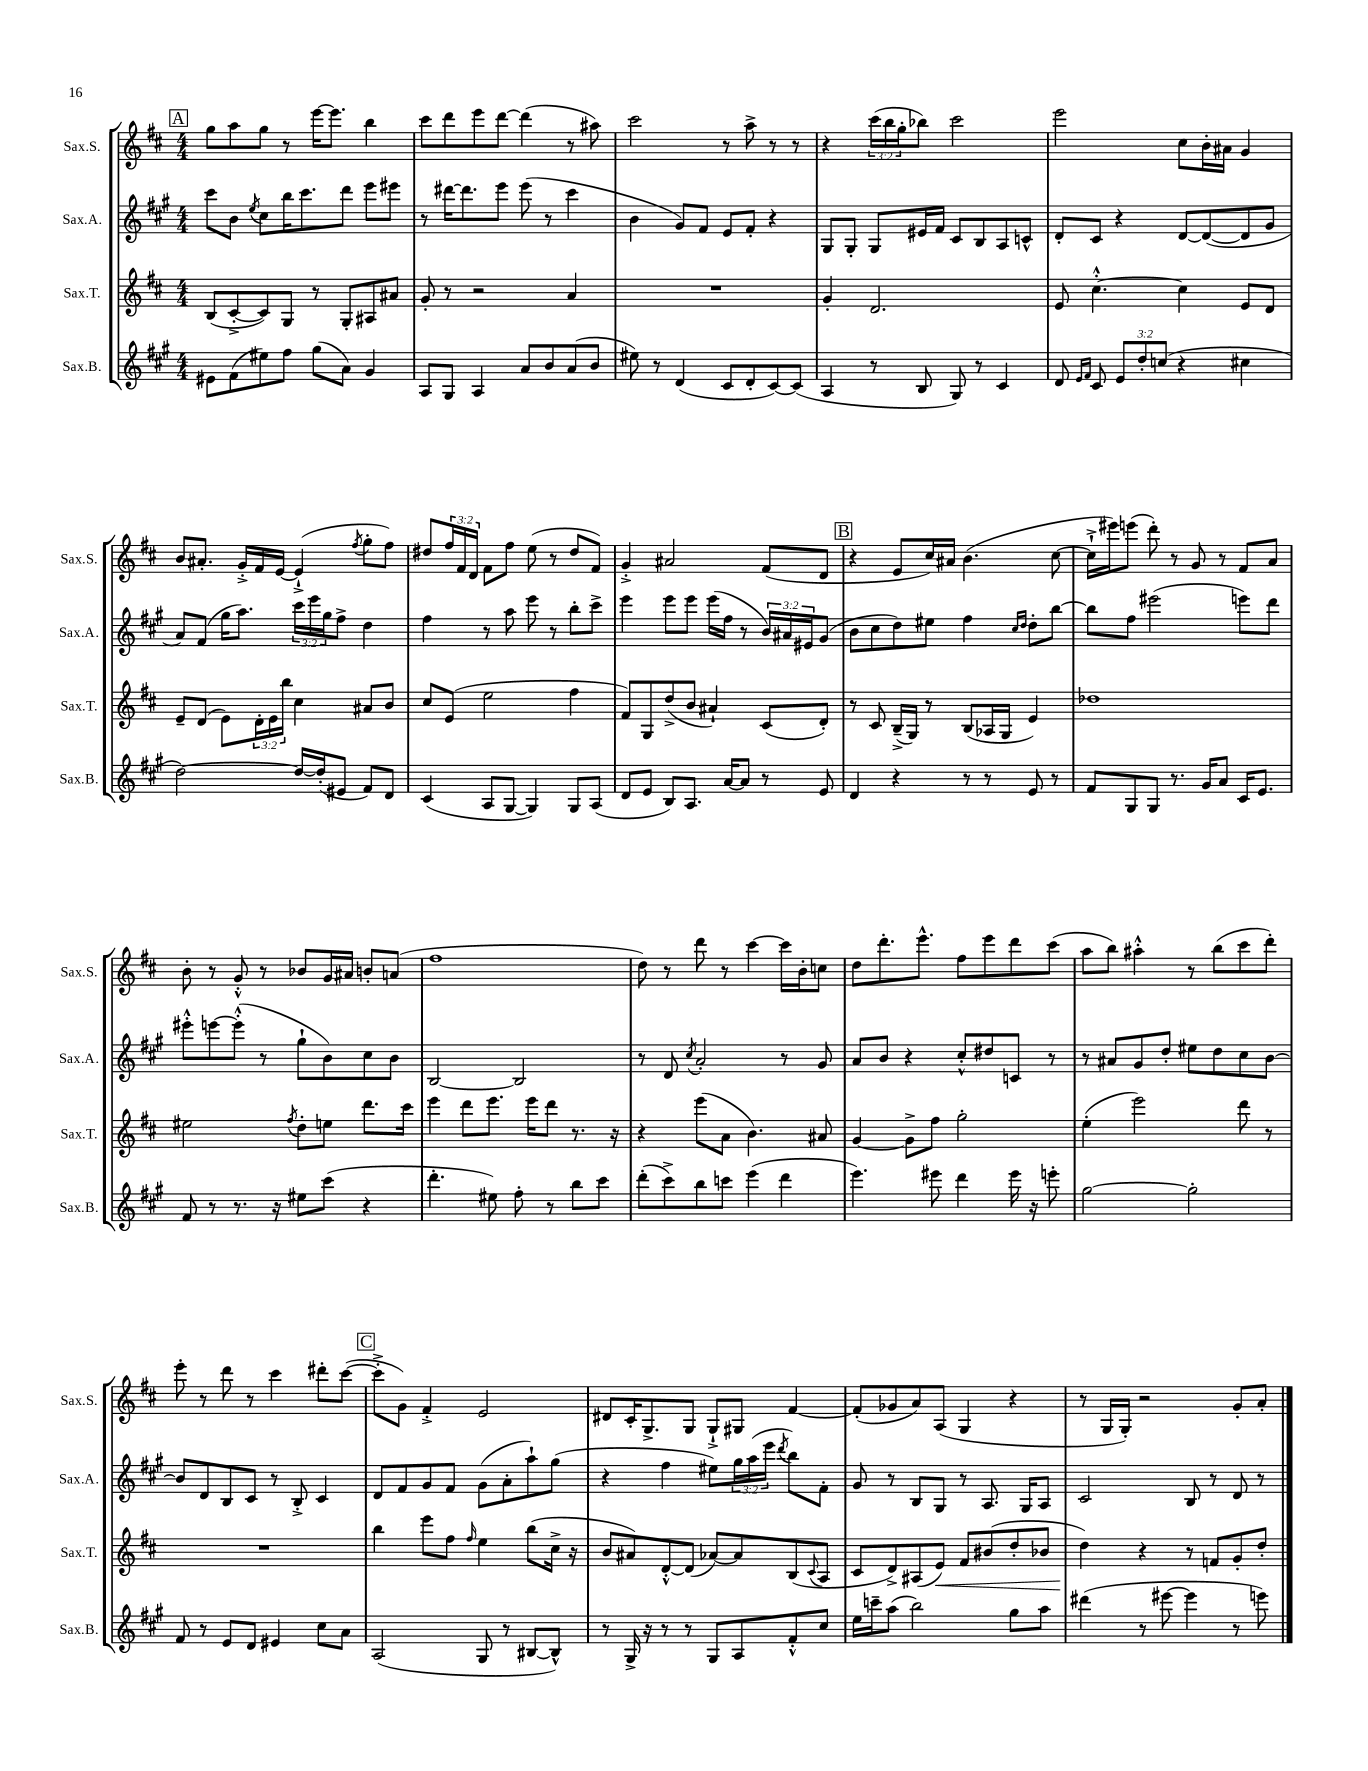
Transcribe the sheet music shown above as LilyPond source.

<<
\new StaffGroup <<
\new Staff = "s0" \with { instrumentName = "Sax.S." shortInstrumentName = "Sax.S." } {
    \clef treble \key d \major \numericTimeSignature \time 4/4 \override Staff.TupletNumber.text = #tuplet-number::calc-fraction-text
    \mark \markup { \box "A" } g''8 a''8 g''8 r8 e'''16~ e'''8. b''4 |
    cis'''8 d'''8 e'''8 d'''8~ d'''4( r8 ais''8) |
    cis'''2 r8 a''8-> r8 r8 |
    r4 \tuplet 3/2 { cis'''16( b''16 g''16-. } bes''8) cis'''2 |
    e'''2 cis''8 b'16-. ais'16 g'4 |
    b'8 ais'8.-. g'16-.-> fis'16 e'16~ e'4-!->( \acciaccatura { fis''8 } g''8-. fis''8) |
    dis''8 \tuplet 3/2 { fis''16 fis'16 d'16 } fis'8 fis''8 e''8( r8 dis''8 fis'8) |
    g'4-.-> ais'2 fis'8( d'8 |
    \mark \markup { \box "B" } r4 e'8 cis''16) ais'16 b'4.( cis''8~ |
    cis''16-!-> eis'''16) e'''8( d'''8-.) r8 g'8 r8 fis'8 a'8 |
    b'8-. r8 g'8-.-^ r8 bes'8 g'16 ais'16 b'8-. a'8( |
    fis''1 |
    d''8) r8 d'''8 r8 cis'''4~ cis'''16 b'16-. c''8 |
    d''8 d'''8.-. e'''8.-^ fis''8 e'''8 d'''8 cis'''8( |
    a''8 b''8) ais''4-.-^ r8 b''8( cis'''8 d'''8-.) |
    e'''8-. r8 d'''8 r8 cis'''4 dis'''8-. cis'''8~( |
    \mark \markup { \box "C" } cis'''8-.-> g'8) fis'4-.-> e'2 |
    dis'8 cis'16-. g8.-> g8 g8-!-> gis8 fis'4~ |
    fis'8-.( ges'8 a'8) a8( g4 r4 |
    r8 g16 g16-.) r2 g'8-. a'8-. \bar "|." |
}
\new Staff = "s1" \with { instrumentName = "Sax.A." shortInstrumentName = "Sax.A." } {
    \clef treble \key a \major \numericTimeSignature \time 4/4 \override Staff.TupletNumber.text = #tuplet-number::calc-fraction-text
    \mark \markup { \box "A" } cis'''8 b'8 \acciaccatura { e''8 } cis''8 b''16 cis'''8. d'''8 e'''8 eis'''8 |
    r8 dis'''16~ dis'''8. e'''8 e'''8( r8 cis'''4 |
    b'4 gis'8) fis'8 e'8 fis'8-. r4 |
    gis8 gis8-. gis8 eis'16 fis'16 cis'8 b8 a8 c'8-^ |
    d'8-. cis'8 r4 d'8~ d'8~( d'8 gis'8 |
    a'8) fis'8( gis''16 a''8.) \tuplet 3/2 { cis'''16 e'''16 gis''16 } fis''8-> d''4 |
    fis''4 r8 a''8 e'''8 r8 b''8-. cis'''8-> |
    e'''4 e'''8 e'''8 e'''16( fis''16 r8 \tuplet 3/2 { b'16) ais'16 eis'16 } gis'8( |
    \mark \markup { \box "B" } b'8 cis''8 d''8) eis''8 fis''4 \grace { cis''16 d''16 } d''8-. b''8~ |
    b''8 fis''8 eis'''2( e'''8) d'''8 |
    eis'''8-.-^ e'''8~ e'''8-.-^( r8 gis''8-! b'8) cis''8 b'8 |
    b2~ b2 |
    r8 d'8 \acciaccatura { cis''8 } a'2-. r8 gis'8 |
    a'8 b'8 r4 cis''8-.-^ dis''8 c'8 r8 |
    r8 ais'8 gis'8 d''8-. eis''8 d''8 cis''8 b'8~ |
    b'8 d'8 b8 cis'8 r8 b8-.-> cis'4 |
    \mark \markup { \box "C" } d'8 fis'8 gis'8 fis'8 gis'8( a'8-. a''8-!) gis''8( |
    r4 fis''4 eis''8) \tuplet 3/2 { gis''16 a''16( e'''16 } \acciaccatura { d'''8 } b''8) fis'8-. |
    gis'8 r8 b8 gis8 r8 a8. gis16 a8 |
    cis'2 b8 r8 d'8 r8 \bar "|." |
}
\new Staff = "s2" \with { instrumentName = "Sax.T." shortInstrumentName = "Sax.T." } {
    \clef treble \key d \major \numericTimeSignature \time 4/4 \override Staff.TupletNumber.text = #tuplet-number::calc-fraction-text
    \mark \markup { \box "A" } b8( cis'8~-.-> cis'8) g8 r8 g8-. ais8 ais'8 |
    g'8-. r8 r2 a'4 |
    R1 |
    g'4-. d'2. |
    e'8 cis''4.~-.-^ cis''4 e'8 d'8 |
    e'8-- d'8( e'8) \tuplet 3/2 { d'16-. e'16 b''16 } cis''4 ais'8 b'8 |
    cis''8 e'8( e''2 fis''4 |
    fis'8) g8 d''8->( b'8 ais'4-!) cis'8( d'8-.) |
    \mark \markup { \box "B" } r8 cis'8 b16--->( g16) r8 b8( aes16 g16 e'4) |
    des''1 |
    eis''2 \acciaccatura { fis''8 } d''8-. e''8 d'''8. cis'''16 |
    e'''4 d'''8 e'''8. e'''16 d'''8 r8. r16 |
    r4 e'''8( a'8 b'4.) ais'8 |
    g'4~ g'8-> fis''8 g''2-. |
    e''4-.( e'''2) d'''8 r8 |
    R1 |
    \mark \markup { \box "C" } b''4 e'''8 fis''8 \grace { fis''16 } e''4 b''8( cis''16-> r16 |
    b'8 ais'8) d'8~-.-^ d'8( aes'8~) aes'8 b8( \appoggiatura { cis'8 } a8 |
    cis'8 d'8->) ais8( e'8\<) fis'8 bis'8( d''8-. bes'8 |
    d''4\!) r4 r8 f'8 g'8-. d''8-. \bar "|." |
}
\new Staff = "s3" \with { instrumentName = "Sax.B." shortInstrumentName = "Sax.B." } {
    \clef treble \key a \major \numericTimeSignature \time 4/4 \override Staff.TupletNumber.text = #tuplet-number::calc-fraction-text
    \mark \markup { \box "A" } eis'8 fis'8( eis''8) fis''8 gis''8( a'8) gis'4 |
    a8 gis8 a4 a'8 b'8 a'8( b'8 |
    eis''8) r8 d'4( cis'8 d'8-. cis'8~) cis'8( |
    a4 r8 b8 gis8) r8 cis'4 |
    d'8 \grace { e'16 fis'16 } cis'8 \tuplet 3/2 { e'8 d''8-. c''8( } r4 cis''4 |
    d''2~) d''16~ d''16-.( eis'8 fis'8) d'8 |
    cis'4( a8 gis8~ gis4) gis8 a8( |
    d'8 e'8 b8) a8. a'16~ a'8 r8 e'8 |
    \mark \markup { \box "B" } d'4 r4 r8 r8 e'8 r8 |
    fis'8 gis8 gis8 r8. gis'16 a'8 cis'16 e'8. |
    fis'8 r8 r8. r16 eis''8 cis'''8( r4 |
    d'''4.-. eis''8) fis''8-. r8 b''8 cis'''8 |
    d'''8-.( cis'''8->) b''8 c'''8 e'''4( d'''4 |
    e'''4.) eis'''8 d'''4 eis'''16 r16 e'''8-. |
    gis''2~ gis''2-. |
    fis'8 r8 e'8 d'8 eis'4 cis''8 a'8 |
    \mark \markup { \box "C" } a2( gis8 r8 bis8~ bis8-^) |
    r8 gis16-> r16 r8 r8 gis8 a8 fis'8-.-^ cis''8 |
    e''16 c'''16-- a''8( b''2) gis''8 a''8 |
    dis'''4( r8 eis'''8~ eis'''4 r8 e'''8) \bar "|." |
}
>>
>>
\layout { \context { \Score \remove "Bar_number_engraver" } }
